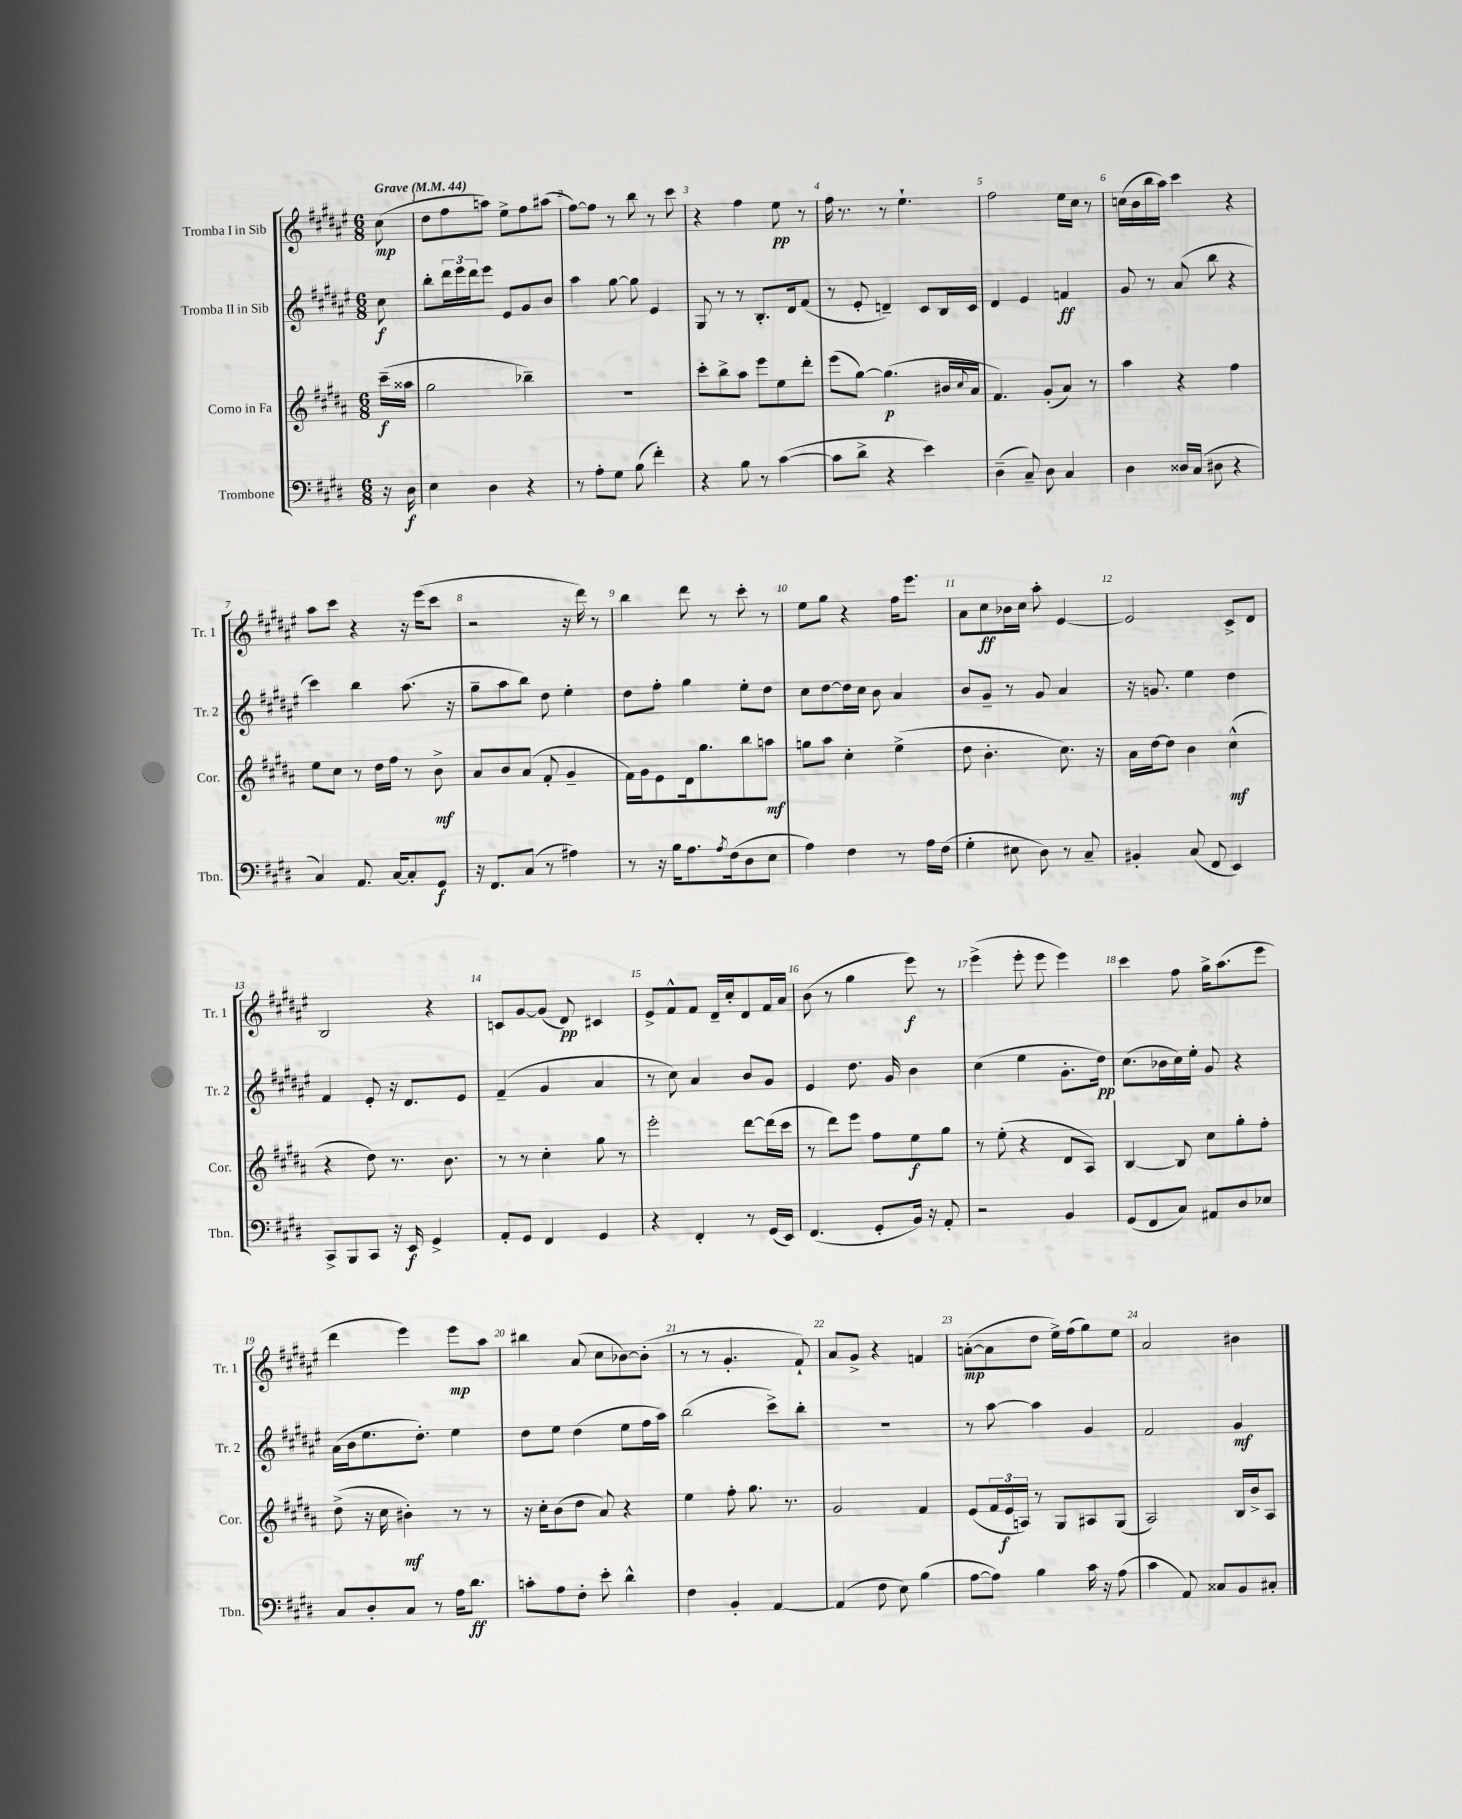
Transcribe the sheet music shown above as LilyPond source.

<<
\new StaffGroup <<
\new Staff = "s0" \with { instrumentName = "Tromba I in Sib" shortInstrumentName = "Tr. 1" } {
    \clef treble \key fis \major \numericTimeSignature \time 6/8 \partial 8 \tempo "Grave" 4 = 44
    cis''8\mp( |
    dis''8 fis''8 a''8) eis''8-> fis''8 ais''8( |
    fis''8~) fis''8 r8 b''8 r8 cis'''8 |
    r4 fis''4 eis''8\pp r8 |
    fis''16 r8. r8 eis''4.-! |
    fis''2 eis''16 cis''16 r8 |
    c''16( b'16 b''16 ais''16) cis'''4 r4 |
    ais''8 cis'''8 r4 r16 eis'''16( cis'''8 |
    r2 r16 dis'''16) r8 |
    b''4 dis'''8 r8 cis'''8-. r8 |
    eis''8 gis''8 r4 fis''16 eis'''8. |
    ais'8 cis''8\ff bes'16 cis''16 ais''8-. eis'4~ |
    eis'2 cis'8-> dis'8 |
    b2 r4 |
    c'8 gis'8~ gis'8( dis'8\pp) cis'4 |
    eis'8-> fis'8-^ fis'8 dis'16-- cis''16-. dis'8 fis'16 ais'16 |
    b'8( r8 gis''4 eis'''8\f) r8 |
    eis'''4->( eis'''8-. eis'''8 eis'''4) |
    cis'''4 fis''8 gis''16-> ais''8.( eis'''8 |
    dis'''4 eis'''4) eis'''8\mp ais''8 |
    bis''4 ais'8( cis''8 bes'8~) bes'8-.( |
    r8 r8 gis'4.-. fis'8-!) |
    ais'8 gis'8-> r4 f'4 |
    a'8~-.\mp( a'8 dis''8 eis''16->) fis''16( gis''8) eis''8 |
    ais'2 bis'4 \bar "|." |
}
\new Staff = "s1" \with { instrumentName = "Tromba II in Sib" shortInstrumentName = "Tr. 2" } {
    \clef treble \key fis \major \numericTimeSignature \time 6/8 \partial 8
    cis''8\f |
    b''8-. \tuplet 3/2 { dis'''16 eis'''16 dis'''16 } eis'''8 eis'8 gis'8 b'8 |
    ais''4 gis''8~ gis''8 eis'4 |
    gis8 r8 r8 b8.-. dis'16 fis'8( |
    r8 eis'8-. d'4--) cis'8 b16 cis'16 |
    dis'4 eis'4 f'4\ff |
    gis'8 r8 ais'8( b''8 r4 |
    cis'''4) b''4 ais''8.( r16 |
    gis''8-- ais''8 b''8) dis''8 eis''4-. |
    dis''8 fis''8-. gis''4 eis''8-. dis''8 |
    cis''8 dis''8~ dis''16 cis''16 b'8 ais'4 |
    b'8 gis'8-- r8 gis'8 ais'4 |
    r16 g'8. eis''4 dis''4 |
    fis'4 eis'8-. r16 dis'8. eis'8 |
    fis'4--( gis'4 ais'4 |
    r8 cis''8) ais'4 b'8 gis'8 |
    eis'4 dis''8. gis'16 b'4 |
    cis''4( eis''4 gis'8.-. dis''16\pp) |
    cis''8.( bes'16 cis''16) eis''16-. gis'8 r4 |
    ais'16( b'16 eis''8. dis''8.-.) eis''4 |
    dis''8 eis''8 dis''4( eis''8 fis''16 ais''16) |
    b''2( cis'''8->) b''8-. |
    R2. |
    r8 ais''8~ ais''4 gis'4 |
    fis'2 gis'4\mf \bar "|." |
}
\new Staff = "s2" \with { instrumentName = "Corno in Fa" shortInstrumentName = "Cor." } {
    \clef treble \key b \major \numericTimeSignature \time 6/8 \partial 8
    cis'''16--\f( aisis''16 |
    gis''2 bes''4--) |
    R2. |
    cis'''8-. b''8-> ais''8 e'''8 e''8 dis'''8-. |
    e'''8( gis''8~) gis''4.\p( bis'16 \appoggiatura { cis''8 } ais'16 |
    fis'4.) gis'8-.( ais'8) r8 |
    ais''4 r4 fis''4 |
    e''8 cis''8 r8 dis''16 fis''16 r8 b'8->\mf |
    ais'8 b'8 ais'8( fis'8-. gis'4-- |
    fis'16) gis'16 e'8 dis'16 gis''8. b''8 a''8\mf |
    g''8 ais''8 cis''4-. e''4->( |
    dis''8 b'4.-. cis''8.) r16 |
    ais'16 dis''16~ dis''8 b'4 cis''4-^\mf( |
    r4 dis''8) r8. b'8. |
    r8 r8 cis''4-. gis''8 r8 |
    e'''2-. dis'''8~ dis'''16( cis'''16 |
    r8 dis'''8) e'''8 fis''8 e''8\f gis''8 |
    r8 e''8-.( r4 dis'8 ais8) |
    b4~ b8 cis''8 gis''8-. fis''8-. |
    dis''8->( r16 cis''16 bis'4-.\mf) r8 r8 |
    r16 cis''16-. b'8( dis''8 ais'8) r4 |
    e''4 fis''8-. gis''8. r8. |
    gis'2 fis'4 |
    e'8( \tuplet 3/2 { fis'16 e'16\f a16) } r8 gis8 ais8 gis8( |
    ais2) b16 b'16-> ais8 \bar "|." |
}
\new Staff = "s3" \with { instrumentName = "Trombone" shortInstrumentName = "Tbn." } {
    \clef bass \key e \major \numericTimeSignature \time 6/8 \partial 8
    r16 dis16\f |
    e4 dis4 r4 |
    r8 a8-. gis8 b8( fis'4-.) |
    r4 b8 r8 cis'4~( |
    cis'8 dis'8-> r4 e'4) |
    dis4--( cis8--) dis8 cis4 |
    dis4 disis16 cis16( dis8 r4 |
    cis4) a,8. cis16~ cis8-. gis,8\f |
    r16 fis,8. cis8( r8 ais4) |
    r8 r16 b16 a8. \acciaccatura { a8 } fis16( dis8 e8 |
    a4) fis4 r8 a16 fis16( |
    gis4-. eis8 dis8) r8 cis8-- |
    bis,4-. cis8( fis,8 e,4) |
    cis,8-> b,,8 cis,8 r16 e,16\f gis,4-> |
    a,8-. gis,8 fis,4 gis,4 |
    r4 fis,4-. r8 gis,16( e,16) |
    fis,4.( gis,8-. b,16) r16 a,8-. |
    r2 b,4 |
    gis,8( fis,8 cis8) ais,8 dis8 ees8 |
    cis8 dis8-. cis8 r8 a16 dis'8.\ff |
    c'8-. a8 fis8-. e'8-. dis'4-^ |
    fis4 b,4-. a,4~ |
    a,4( fis8 e8) b4( |
    a8~ a8) b4 cis'16 r16 a8( |
    cis'4 a,8) cisis8 b,8 cis8-. \bar "|." |
}
>>
>>
\layout { \context { \Score \override BarNumber.break-visibility = ##(#f #t #t) barNumberVisibility = #all-bar-numbers-visible } }
